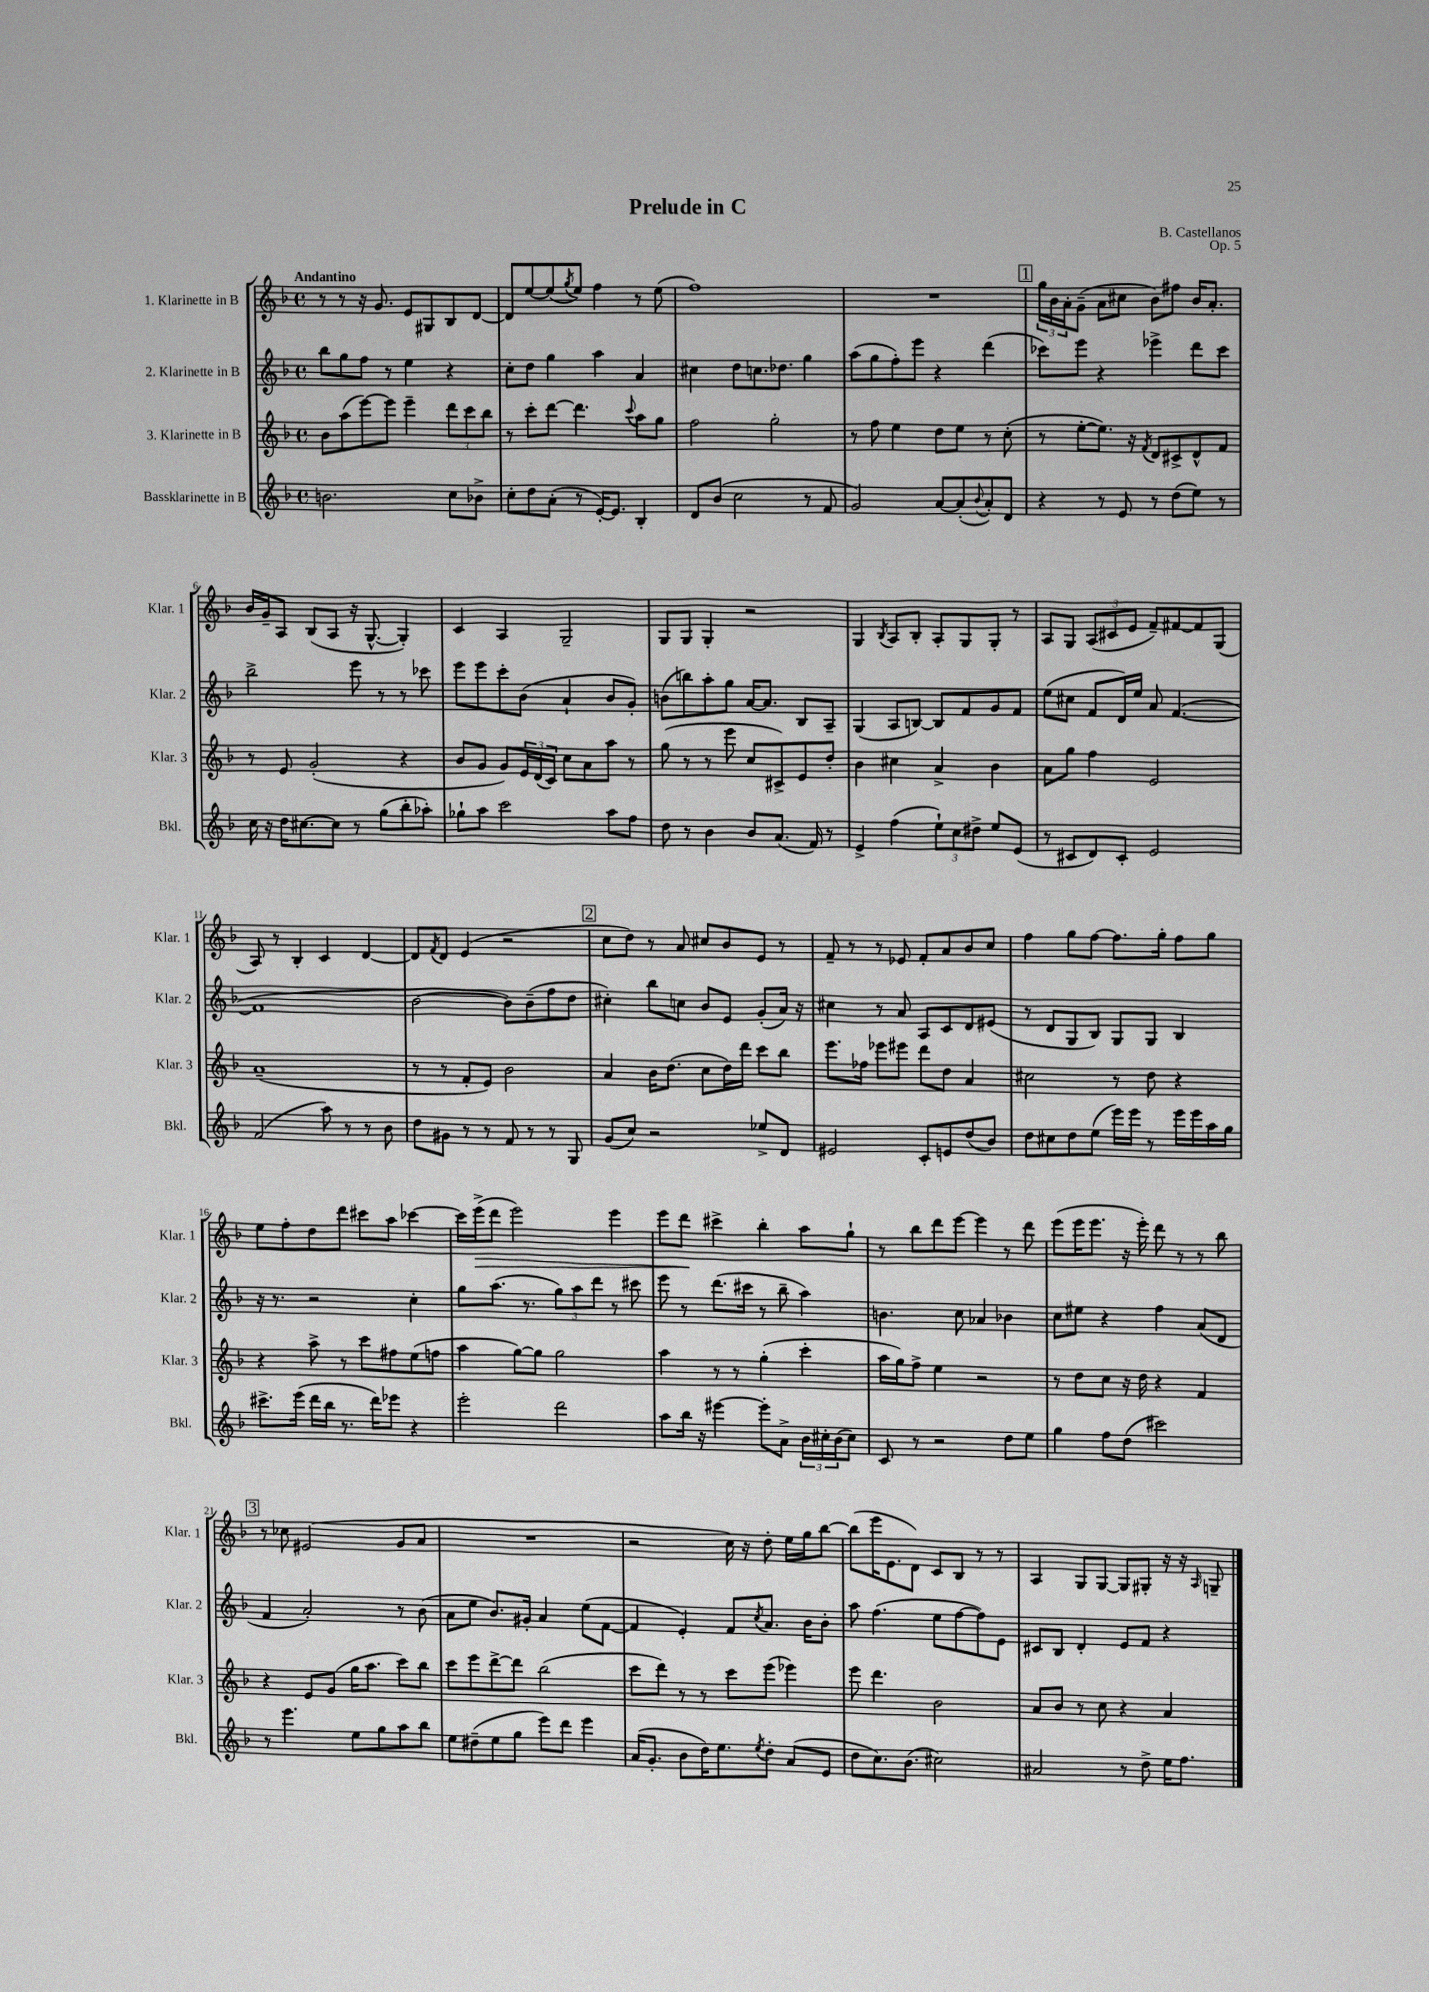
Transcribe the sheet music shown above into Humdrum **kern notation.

**kern	**kern	**kern	**kern	**dynam
*part4	*part3	*part2	*part1	*part1
*staff4	*staff3	*staff2	*staff1	*staff1
*I"Bassklarinette in B	*I"3. Klarinette in B	*I"2. Klarinette in B	*I"1. Klarinette in B	*
*I'Bkl.	*I'Klar. 3	*I'Klar. 2	*I'Klar. 1	*
*clefG2	*clefG2	*clefG2	*clefG2	*
*k[b-]	*k[b-]	*k[b-]	*k[b-]	*
*M4/4	*M4/4	*M4/4	*M4/4	*
*met(c)	*met(c)	*met(c)	*met(c)	*
=1	=1	=1	=1	=1
!	!	!	!LO:TX:a:B:t=Andantino	!
2.bn\	8b-\L	8bb-\L	8r	.
.	(8aa\	8gg\	8r	.
.	[8eee\)	8ff\J	16r	.
.	.	.	8.g/	.
.	8eee\J]	8r	.	.
.	4eee~\	4ee\	8e/L	.
.	.	.	8G#X/	.
8cc\L	12ddd\L	4r	8B-/	.
.	12ccc\	.	.	.
8b-X^\J	.	.	[8d/J	.
.	12bb-\J	.	.	.
=2	=2	=2	=2	=2
8cc'\L	8r	8cc'\L	8d/L]	.
8dd\	8ccc'\L	8dd\J	[8ee/	.
(8a'\J	[8ddd\J	4gg\	(8ee/]	.
.	.	.	8qgg/	.
8r	4.ddd\]	.	8ee/J)	.
[16e'/KL)	.	4aa\	4ff\	.
8.e/J]	.	.	.	.
.	8qqccc/	.	.	.
4B-'/	8aa\L	4a/	8r	.
.	8gg\J	.	(8ee\	.
=3	=3	=3	=3	=3
8d/L	2ff\	4cc#X\	1ff)	.
(8b-/J	.	.	.	.
2cc\	.	8dd\L	.	.
.	.	8.ccn\	.	.
.	2gg'\	.	.	.
.	.	8.dd-X\J	.	.
8r	.	4gg\	.	.
8f/	.	.	.	.
=4	=4	=4	=4	=4
2g/)	8r	(8aa\L	1r	.
.	8ff\	8gg\	.	.
.	4ee\	8ff'\)	.	.
.	.	8eee\J	.	.
[8a/L	8dd\L	4r	.	.
(8a'/]	8ee\J	.	.	.
8qqb-/	.	.	.	.
8a'/)	8r	(4ddd\	.	.
8d/J	(8cc'\	.	.	.
!!LO:REH:place=s1:t=1
=5	=5	=5	=5	=5
4r	8r	8ccc-X\L)	24gg\LL	.
.	.	.	24b-\	.
.	.	.	24a'\J	.
.	[8ee'\L	8eee\J	(8g~\J	.
8r	8.ee\J])	4r	8a\L	.
8e/	.	.	8cc#X\J	.
.	16r	.	.	.
.	8qf/	.	.	.
8r	8d/L	4eee-X^\	8b-\L)	.
(8dd\L	8c#X^/	.	8ff#X\J	.
8ee\J)	8d^^/	8ddd\L	16b-/KL	.
.	.	.	8.a'/J	.
8r	8f/J	8ccc-\J	.	.
!!LO:LB:g=z
=6	=6	=6	=6	=6
16cc\	8r	2bb-^\	16b-/LL	.
16r	.	.	16g~/J	.
16dd\KL	8e/	.	8A/J	.
[8.cc#X\	.	.	.	.
.	(2g'/	.	(8B-/L	.
8cc#\J]	.	.	8A/J	.
8r	.	8eee\	16r	.
.	.	.	[8.G^^/	.
(8gg\L	.	8r	.	.
8bb-'\	4r	8r	4G'/])	.
8aa-X'\J)	.	8ccc-X\	.	.
=7	=7	=7	=7	=7
8gg-X`\L	8b-/L	8eee\L	4c/	.
8aa\J	8g/J	8eee\	.	.
2ccc\	8g/L)	8ccc'\	4A/	.
.	24e/L	(8b-\J	.	.
.	(24d/	.	.	.
.	24c/JJ)	.	.	.
.	8cc\L	4a`/	2G~/	.
.	8a\	.	.	.
8aa\L	8aa\J	8b-/L	.	.
8ff\J	8r	8g'/J)	.	.
=8	=8	=8	=8	=8
8dd\	(8gg\	(8bn\L	8G/L	.
8r	8r	8bbn\)	8G/J	.
4b-\	8r	8aa'\	4G'/	.
.	8eee\	8gg\J	.	.
8b-/L	8cc/L	[16a/KL	2r	.
.	.	8.a/J]	.	.
(8.a/J	8c#X^/)	.	.	.
.	8e/	8B-/L	.	.
16f/)	.	.	.	.
8r	8dd'/J	8A~/J	.	.
=9	=9	=9	=9	=9
4e^/	4b-\	(4G/	4G/	.
.	.	.	8qB-/	.
(4ff\	4cc#X\	8A/L	8A/L	.
.	.	[8Bn/J)	8B-'/J	.
12ee`\L)	4a^/	8B/L]	8A'/L	.
12cc\	.	.	.	.
.	.	8f/	8G/	.
12dd#X^\J	.	.	.	.
8ee/L	4b-\	8g/	8G'/J	.
(8e/J	.	8f/J	8r	.
=10	=10	=10	=10	=10
8r	8a\L	(8ee\L	8A/L	.
8c#X/L	8gg\J	8cc#X\J	8G/J	.
8d/)	4ff\	8f/L	(12A/L	.
.	.	.	12c#X/	.
8c#'/J	.	16d/L)	.	.
.	.	.	12e/J	.
.	.	16ee/JJ	.	.
2e/	2e/	8a/	8f~/L)	.
.	.	([4.f/	[8f#X/	.
.	.	.	8f#/]	.
.	.	.	(8G/J	.
!!LO:LB:g=z
=11	=11	=11	=11	=11
(2f/	(1a~	1f]	8A/)	.
.	.	.	8r	.
.	.	.	4B-'/	.
8aa\)	.	.	4c/	.
8r	.	.	.	.
8r	.	.	[4d/	.
8b-\	.	.	.	.
=12	=12	=12	=12	=12
8dd\L	8r	[2b-\	8d/L]	.
.	.	.	8qf/	.
8g#X\J	8r	.	8d/J	.
8r	8f'/L	.	(4e/	.
8r	8e/J)	.	.	.
8f/	2b-\	8b-\L])	2r	.
8r	.	(8b-~\	.	.
8r	.	8ff\	.	.
8G/	.	8dd\J	.	.
!!LO:REH:place=s1:t=2
=13	=13	=13	=13	=13
(8g/L	4a/	4cc#X'\)	8cc\L	.
8cc/J)	.	.	8dd\J)	.
2r	16b-\KL	8bb-\L	8r	.
.	(8.dd\J	.	.	.
.	.	8ccn\J	8a/	.
.	8cc\L	8b-/L	8cc#X/L	.
.	16dd\L)	8e/J	8b-/	.
.	16ddd\JJ	.	.	.
8ee-X^/L	8ccc\L	(8g'/L	8e/J	.
8d/J	8bb-\J	16a/Jk)	8r	.
.	.	16r	.	.
=14	=14	=14	=14	=14
2e#X/	8.eee\L	4cc#X\	8f~/	.
.	.	.	8r	.
.	16ff-X\Jk	.	.	.
.	8eee-X\L	8r	8r	.
.	8eee#X\J	8a/	8e-X/	.
8c'/L	8ddd\L	8A/L	8f'/L	.
8en/	8dd\J	8c/	8a/	.
(8dd/	4a/	8d/	8b-/	.
8b-/J)	.	(8e#X/J	8cc/J	.
=15	=15	=15	=15	=15
8dd\L	2cc#X\	8r	4ff\	.
8cc#X\	.	8d/L	.	.
8dd\	.	8G/	8gg\L	.
(8ee\J	.	8B-/J)	[8ff\J	.
16eee\LL)	8r	8G/L	8.ff\L]	.
16eee\JJ	.	.	.	.
8r	8dd\	8G/J	.	.
.	.	.	16gg'\Jk	.
16eee\LL	4r	4B-/	8ff\L	.
16eee\	.	.	.	.
16aa\	.	.	8gg\J	.
16gg\JJ	.	.	.	.
!!LO:LB:g=z
=16	=16	=16	=16	=16
8.ccc#X^\L	4r	16r	8ee\L	.
.	.	8.r	.	.
.	.	.	8ff'\	.
(16eee\Jk	.	.	.	.
16ddd\LL	8aa^\	2r	8dd\	.
16bb-\JJ	.	.	.	.
8.r	8r	.	8ddd\J	.
.	8ccc\L	.	8ccc#X\L	.
16ddd\KL)	.	.	.	.
8eee-X\J	8ff#X\	.	8aa\J	.
4r	(8ee\	4cc'\	[4ccc-X\	.
.	8ffn\J	.	.	.
=17	=17	=17	=17	=17
2eee'\	4aa\	8gg\L	16ccc-\LL]	.
!	!	!	!	!LO:HP:b
.	.	.	(16eee^\J	>
.	.	(8.aa\J	8ddd\J	.
.	[8gg\L)	.	2eee\)	.
.	.	8.r	.	.
.	8gg\J]	.	.	.
2ddd\	2gg\	12gg\L)	.	.
.	.	12aa\	.	.
.	.	12ddd\J	.	.
.	.	8r	4eee\	.
.	.	8ccc#X\	.	.
=18	=18	=18	=18	=18
8aa\L	4aa\	8eee\	8eee\L	.
16bb-\Jk	.	8r	8ddd\J	.
16r	.	.	.	.
[4eee#X\	8r	(8.ddd\L	4ccc#X^\	]
.	8r	.	.	.
.	.	16ccc#X\Jk	.	.
8eee#'\L]	(4gg'\	8r	4bb-'\	.
8a^\J	.	8bb-~\	.	.
24b-\LL	4ccc'\	4aa\)	8aa\L	.
24cc#X'\	.	.	.	.
(24b-\J	.	.	.	.
8cc#\J)	.	.	8gg`\J	.
=19	=19	=19	=19	=19
8c/	16aa\LL	4.bn\	8r	.
.	16gg\J)	.	.	.
8r	8ff^\J	.	8bb-\L	.
2r	4ee\	.	8ddd\	.
.	.	8cc\	[8eee\J	.
.	2r	4a-X/	4eee\]	.
8dd\L	.	4b-X\	8r	.
8ee\J	.	.	8ddd\	.
=20	=20	=20	=20	=20
4gg\	8r	8cc\L	(8eee\L	.
.	8dd\L	8ee#X\J	16eee\K	.
.	.	.	8.eee\J	.
8ff\L	8cc\J	4r	.	.
(8dd\J	16r	.	16r	.
.	16dd\	.	16eee'\)	.
2ccc#X\)	4r	4ff\	8ddd\	.
.	.	.	8r	.
.	4f/	(8a/L	8r	.
.	.	8d/J	8bb-\	.
!!LO:LB:g=z
!!LO:REH:place=s1:t=3
=21	=21	=21	=21	=21
8r	4r	4f/	8r	.
4.eee\	.	.	8cc-X\	.
.	8e/L	2a'/)	(2e#X/	.
.	(8g/J	.	.	.
8ee\L	16gg\KL	.	.	.
.	8.aa\J	.	.	.
8gg\	.	.	.	.
8aa\	8ccc\L)	8r	8g/L	.
8bb-\J	8bb-\J	(8b-\	8a/J	.
=22	=22	=22	=22	=22
8ee\L	8ccc\L	8a\L	1r	.
(8dd#X~\	8eee\	8ee\J	.	.
8ee\	[8ddd^\	8.b-/L)	.	.
8gg\J	8ddd\J]	.	.	.
.	.	16g#X'/Jk	.	.
8eee\L)	(2bb-\	4a/	.	.
8ddd\J	.	.	.	.
4eee\	.	(8ee\L	.	.
.	.	[8f\J	.	.
=23	=23	=23	=23	=23
(16a/KL	8ccc\L	4f/]	2r	.
8.g'/J	.	.	.	.
.	8ddd\J)	.	.	.
8b-\L	8r	4e'/)	.	.
16dd\K)	8r	.	.	.
8.ee\	.	.	.	.
.	8ccc\L	8f/L	16cc\)	.
.	.	.	16r	.
8qee/	.	8qcc/	.	.
8dd'\J	(8eee\J	8.a/J	8dd'\	.
(8a/L	4eee-X\)	.	16ee\LL	.
.	.	16b-\KL	16gg\J	.
8e/J	.	8b-'\J	[8bb-\J	.
=24	=24	=24	=24	=24
8dd\L	8eee\	8aa\	(8bb-\L]	.
8.cc\)	4.ddd\	(4.ff\	16eee\K	.
.	.	.	8.e\	.
(8.b-\J	.	.	.	.
.	.	.	8d\J)	.
2cc#X\)	2b-\	8ee\L	8c/L	.
.	.	[8ff\	8B-/J	.
.	.	8ff\])	8r	.
.	.	8e\J	8r	.
=25	=25	=25	=25	=25
2a#X/	8a/L	8c#X/L	4A/	.
.	8b-/J	8B-/J	.	.
.	8r	4d'/	8G/L	.
.	8cc\	.	[8G/J	.
8r	4r	8e/L	8G/L]	.
8dd^\	.	8f/J	8G#X'/J	.
16ee\KL	4a/	4r	16r	.
8.ff\J	.	.	16r	.
.	.	.	16qqA/	.
.	.	.	8Gn~/	.
==	==	==	==	==
*-	*-	*-	*-	*-
